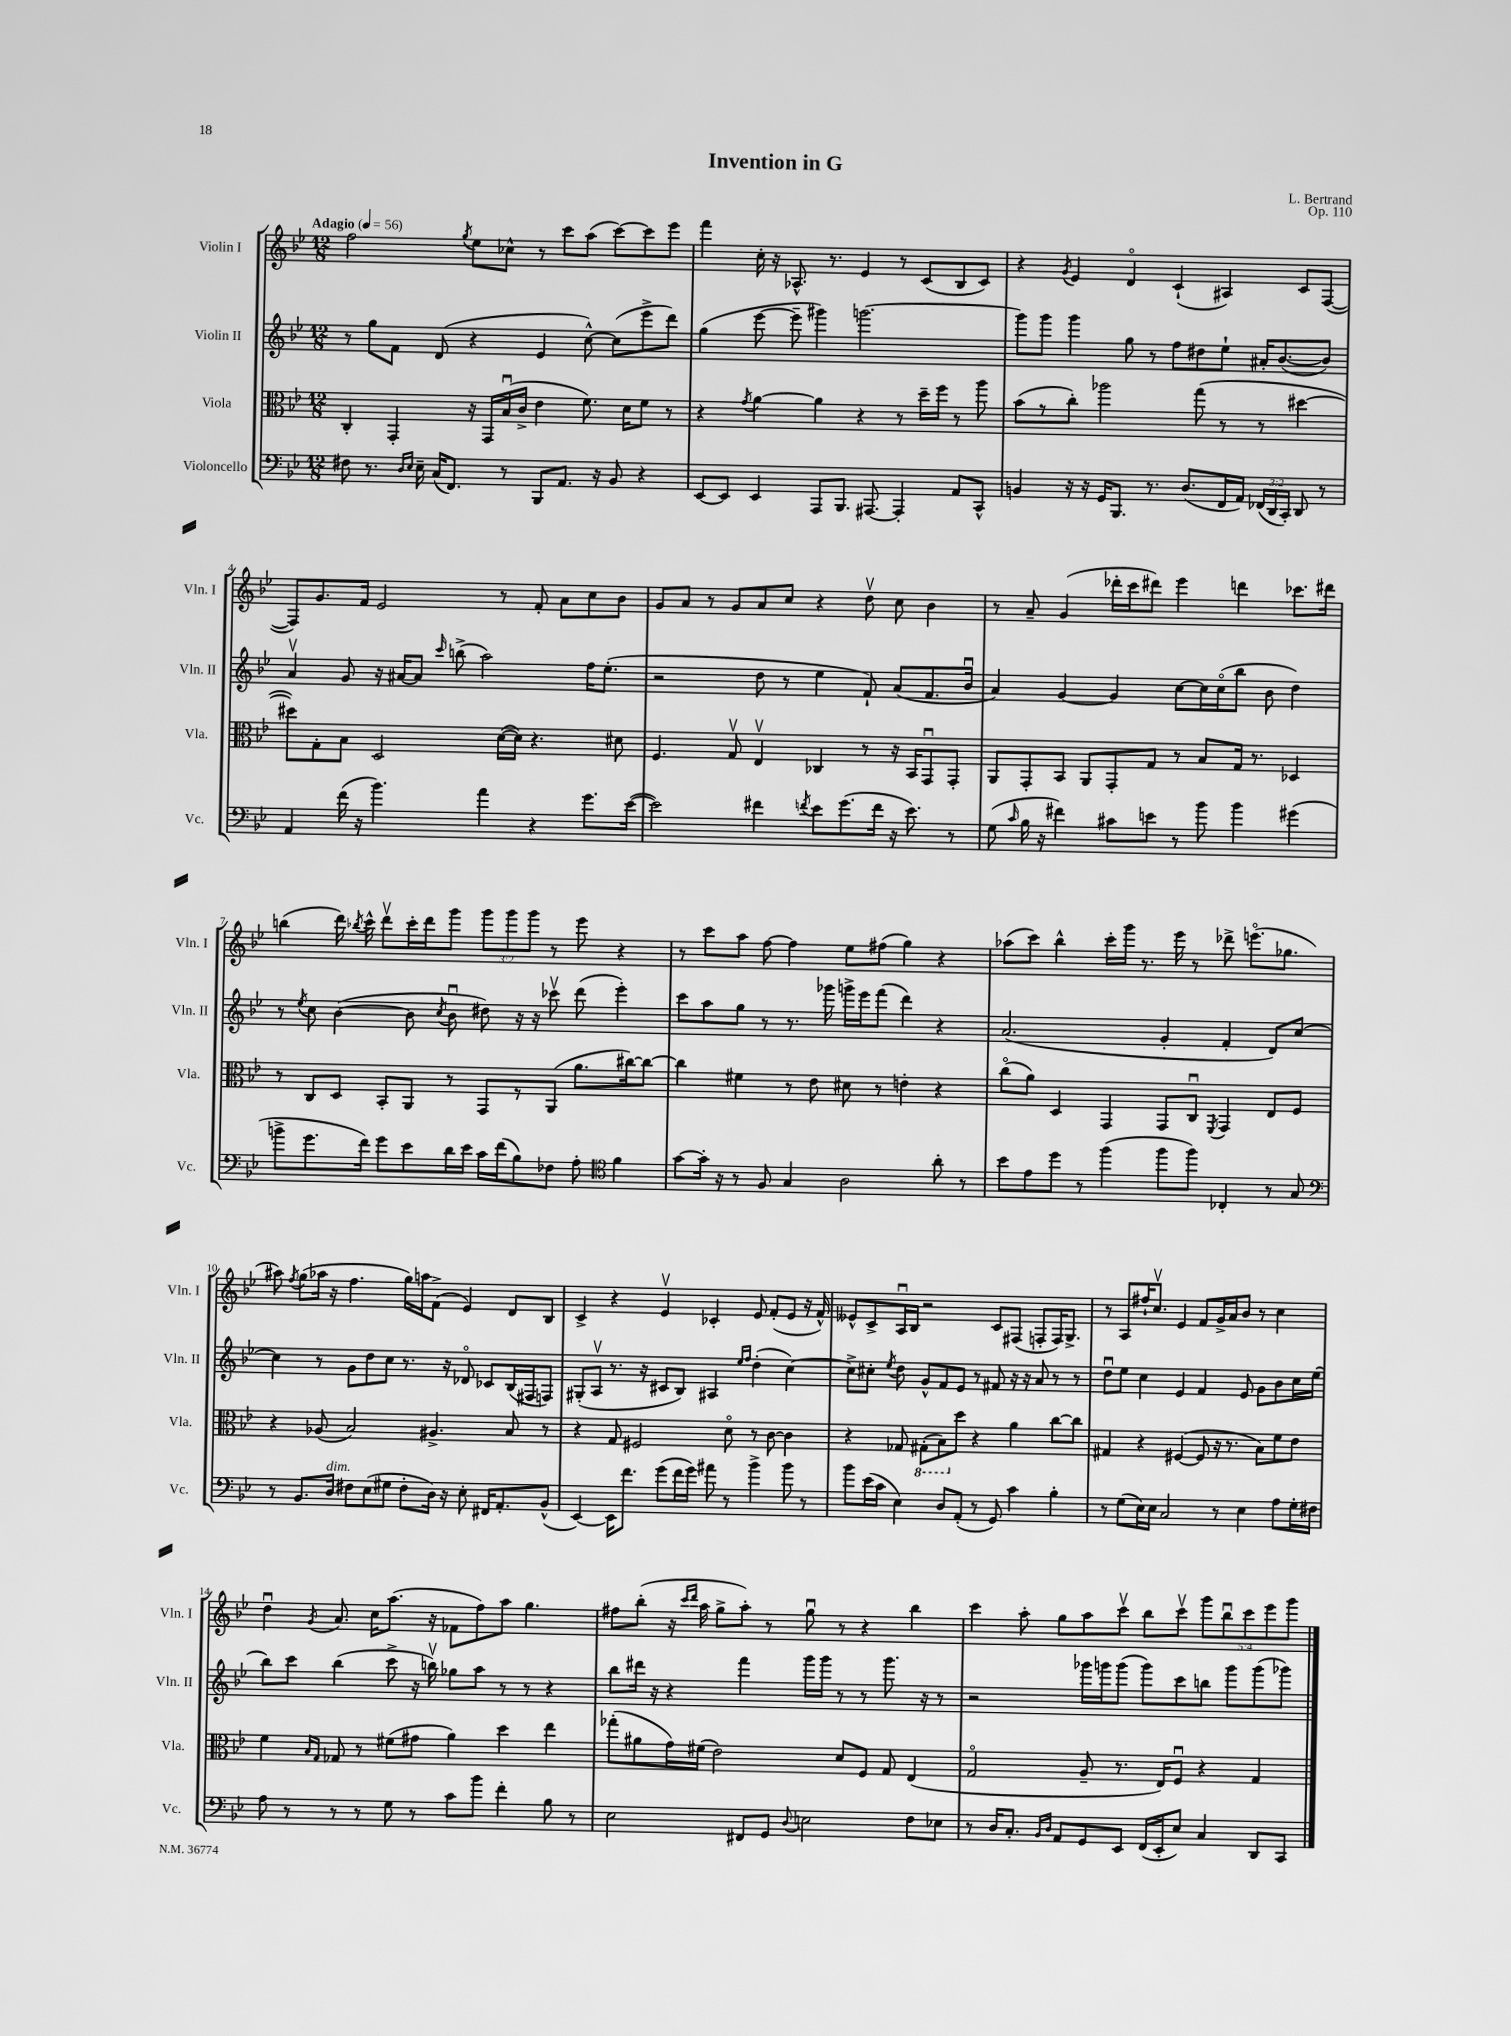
\header { title = "Invention in G" composer = "L. Bertrand" opus = "Op. 110" }
<<
\new StaffGroup <<
\new Staff = "s0" \with { instrumentName = "Violin I" shortInstrumentName = "Vln. I" } {
    \clef treble \key bes \major \numericTimeSignature \time 12/8 \override Staff.TupletNumber.text = #tuplet-number::calc-fraction-text \tempo "Adagio" 4 = 56
    \autoBeamOff f''2 \acciaccatura { g''8 } ees''8[ ces''8]-^ r8 c'''8[ a''8]( c'''8[~) c'''8 ees'''8] |
    f'''4 c''16-. r16 aes8.-^ r8. ees'4 r8 c'8[( bes8 c'8]) |
    r4 \acciaccatura { g'8 } ees'4 d'4\flageolet c'4-!( ais4) c'8[ f8]~( |
    f8[) g'8. f'16] ees'2 r8 f'8-. a'8[ c''8 bes'8] |
    g'8[ a'8] r8 g'8[ a'8 c''8] r4 d''8\upbow c''8 bes'4 |
    r8 a'8-- g'4( des'''16[-. c'''16 dis'''8]) ees'''4 d'''4 ces'''8.[ dis'''16] |
    b''4( d'''16) \acciaccatura { bes''8 } c'''16-^ d'''8[\upbow c'''16-. d'''16 g'''8] \tuplet 3/2 { g'''8[ g'''8 g'''8] } r8 ees'''8 r4 |
    r8 c'''8[ a''8] f''8~ f''4 ees''8[ fis''8]( g''4) r4 |
    aes''8[( c'''8]) bes''4-^ c'''16[-. g'''16] r8. ees'''16 r8 des'''8-> e'''8.[\flageolet( ges''8.] |
    ais''8) \acciaccatura { f''8 } g''8[( aes''16] r16 f''4. g''16[) a''16 f'8]->( ees'4) d'8[ bes8] |
    c'4-> r4 ees'4\upbow ces'4-. ees'8 f'8[-.( ees'8] r16 f'16-^) |
    eeses'8[-^ c'8-> a16\downbow bes16] r2 c'8[ fis8]( f8[-. f16) g8.]-> |
    r8 a8[ fis''16-! c''8.]\upbow ees'4 f'8[ g'16-> a'16 bes'8] r8 c''4 |
    d''4\downbow \acciaccatura { g'8 } a'8. c''16[ a''8.]( r16 fes'8[ f''8) a''8] g''4. |
    fis''8[ bes''8]-.( r16 \grace { c'''16[ d'''16] } a''16 g''8[-> a''8]-.) r8 g''8\downbow r8 r4 bes''4 |
    c'''4 a''8-. g''8[ a''8 c'''8]\upbow bes''8[ c'''8]\upbow \tuplet 5/4 { g'''8[ bes''8\downbow c'''8 ees'''8 g'''8] } \bar "|." |
}
\new Staff = "s1" \with { instrumentName = "Violin II" shortInstrumentName = "Vln. II" } {
    \clef treble \key bes \major \numericTimeSignature \time 12/8
    \autoBeamOff r8 g''8[ f'8] d'8( r4 ees'4 c''8~-^) c''8[( ees'''8-> d'''8]) |
    g''4( ees'''8~ ees'''8-- gis'''4) g'''2.~ |
    g'''8[ g'''8] g'''4 g''8 r8 f''8[ dis''8 ees''8]-! ais'16[-. bes'8.~( bes'8]) |
    a'4\upbow g'8 r16 ais'16[~ ais'8] \grace { c'''16 } b''8->( a''2) f''16[ ees''8.]-.( |
    r2 d''8 r8 ees''4 f'8-!) a'8[( f'8. bes'16]\downbow |
    a'4) g'4~ g'4 c''8[~ c''16 c''16\flageolet( bes''8] bes'8 d''4) |
    r8 \acciaccatura { ees''8 } c''8 bes'4~( bes'8 \acciaccatura { c''8 } bes'8\downbow dis''8) r16 r16 ces'''8\upbow d'''8( ees'''4-.) |
    c'''8[ a''8 g''8] r8 r8. ges'''16 g'''16[-> ees'''16 f'''8]( d'''4) r4 |
    a'2.( g'4-. f'4-. d'8[) c''8]~ |
    c''4 r8 g'8[ d''8 c''8] r8. r16 des'8\flageolet ces'8[ bes16( fis16 f8]) |
    gis8[-.( a8]\upbow r8. r16 cis'8[ bes8]) ais4 \grace { ees''16[ f''16] } d''4-.( c''4~) |
    c''8[-> cis''8]-. \acciaccatura { ees''8 } d''8 g'8[-^ f'8 ees'8] r8 fis'8 r16 r16 a'8 r8 r8 |
    d''8[\downbow ees''8] c''4 ees'4 f'4 ees'8 g'8[ bes'8 c''16 ees''16]( |
    bes''8[) c'''8] bes''4( c'''8-> r16 b''16\upbow) ges''8[ a''8] r8 r8 r4 |
    bes''8[ dis'''16] r16 r4 f'''4 g'''16[ g'''16] r8 r8 g'''8. r16 r8 |
    r2 ges'''16[ g'''16 g'''8]( g'''8[) c'''8 b''8] g'''8[ g'''8( ges'''8]) \bar "|." |
}
\new Staff = "s2" \with { instrumentName = "Viola" shortInstrumentName = "Vla." } {
    \clef alto \key bes \major \numericTimeSignature \time 12/8
    \autoBeamOff c4-. g,4-. r16 g,16[ bes16\downbow( c'16]-> ees'4 f'8.) d'16[ f'8] r8 |
    r4 \acciaccatura { g'8 } a'4~ a'4 r4 r8 d''16[-- f''16] r8 a''8 |
    bes'8[( r8 c''8]-.) aes''2 g''8( r8 r8 dis''4~ |
    dis''8[) g8-. bes8] d2 d'16[~( d'16]) r4. dis'8 |
    f4. g8\upbow ees4\upbow ces4 r8 r16 bes,16[ g,8\downbow g,8]-. |
    a,8[ g,8-. bes,8] a,8[ g,8-. g8] r8 bes8[ g16] r8. des4 |
    r8 c8[ d8] bes,8[-. a,8] r8 g,8[ r8 a,8]( a'8.[ cis''16~) cis''8]~ |
    cis''4 fis'4 r8 ees'8 dis'8 r8 e'4-. r4 |
    c''8[\flageolet( a'8]) d4 g,4 g,8[ c8]\downbow \acciaccatura { f,8 } g,4 ees8[ f8] |
    r4 aes8( bes2) ais4.-> bes8 r8 |
    r4 g8 fis2 d'8\flageolet r8 c'8~ c'4 |
    r4 ges8 \ottava #-1 gis,8[-.( bes,8) \ottava #0 d''8] r4 a'4 c''8[~ c''8] |
    gis4 r4 fis4~( fis8 r16 r8. bes8[) f'8 ees'8] |
    f'4 \grace { bes16[ g16] } ges8 r8 fis'8[( gis'8] a'4) d''4 ees''4 |
    ges''8[-.( ais'8 g'16) fis'16]( ees'2) d'8[ f8] g8 ees4( |
    g2\flageolet a8-- r8. ees16[) f8]\downbow r4 g4 \bar "|." |
}
\new Staff = "s3" \with { instrumentName = "Violoncello" shortInstrumentName = "Vc." } {
    \clef bass \key bes \major \numericTimeSignature \time 12/8 \override Staff.TupletNumber.text = #tuplet-number::calc-fraction-text
    \autoBeamOff fis8 r8. \grace { d16[ ees16] } ees16-- c16[( f,8.]) r8 bes,,8[ a,8.] r16 bes,8 r4 |
    ees,8[~ ees,8] ees,4 a,,8[ bes,,8.] ais,,8.~ ais,,4-. a,8[ c,8]-^ |
    b,4 r16 r16 g,16[ bes,,8.] r8. d8.[( f,16 a,16]) \tuplet 3/2 { fes,16[( d,16 c,16]-.) } d,8 r8 |
    a,4 f'16( r16 bes'4.) a'4 r4 g'8.[ ees'16]~( |
    ees'2) fis'4 \acciaccatura { f'8 } ees'8[ g'8.( f'16] r16 ees'8.) r8 |
    g8( \grace { c'16 } bes16 r16 fis'4) cis'8[ e'8] r8 bes'8 bes'4 gis'4( |
    b'8[-> g'8. f'16]) g'8[ ees'8 d'16 ees'16] c'16[ f'16( bes8) fes8] a8-. \clef tenor f'4 |
    g'8[~ g'16]-. r16 r8 f8 g4 a2 a'8-. r8 |
    bes'8[ ees'8 d''8] r8 f''4( f''8[ f''8]) ces4-. r8 g8 |
    \clef bass r8 bes,8.[ d16]^\markup { \italic "dim." } fis8[ ees8( gis8] fis8[-. d16]) r16 ees8-. fis,16[ a,8.-. bes,8]-^( |
    ees,4~) ees,16[ f'8.] g'8[( f'16 g'16]) ais'8 r8 bes'4-> bes'8 r8 |
    bes'8[ ees'16( c'16] ees4) d8[ a,8]-.( r8 g,8) c'4 bes4-. |
    r8 g8[( ees16) ees16] c2 r8 ees4 a8[ g16-. fis16] |
    a8 r8 r8 r8 g8 r8 c'8[ bes'8] f'4-. bes8 r8 |
    ees2 fis,8[ g,8] \appoggiatura { d8 } e2 f8[ ees8] |
    r8 d16[ c8.]-. \grace { bes,16[ d16] } a,8[ g,8 ees,8] f,16[( ees,16-. ees8]) c4 d,8[ c,8] \bar "|." |
}
>>
>>
